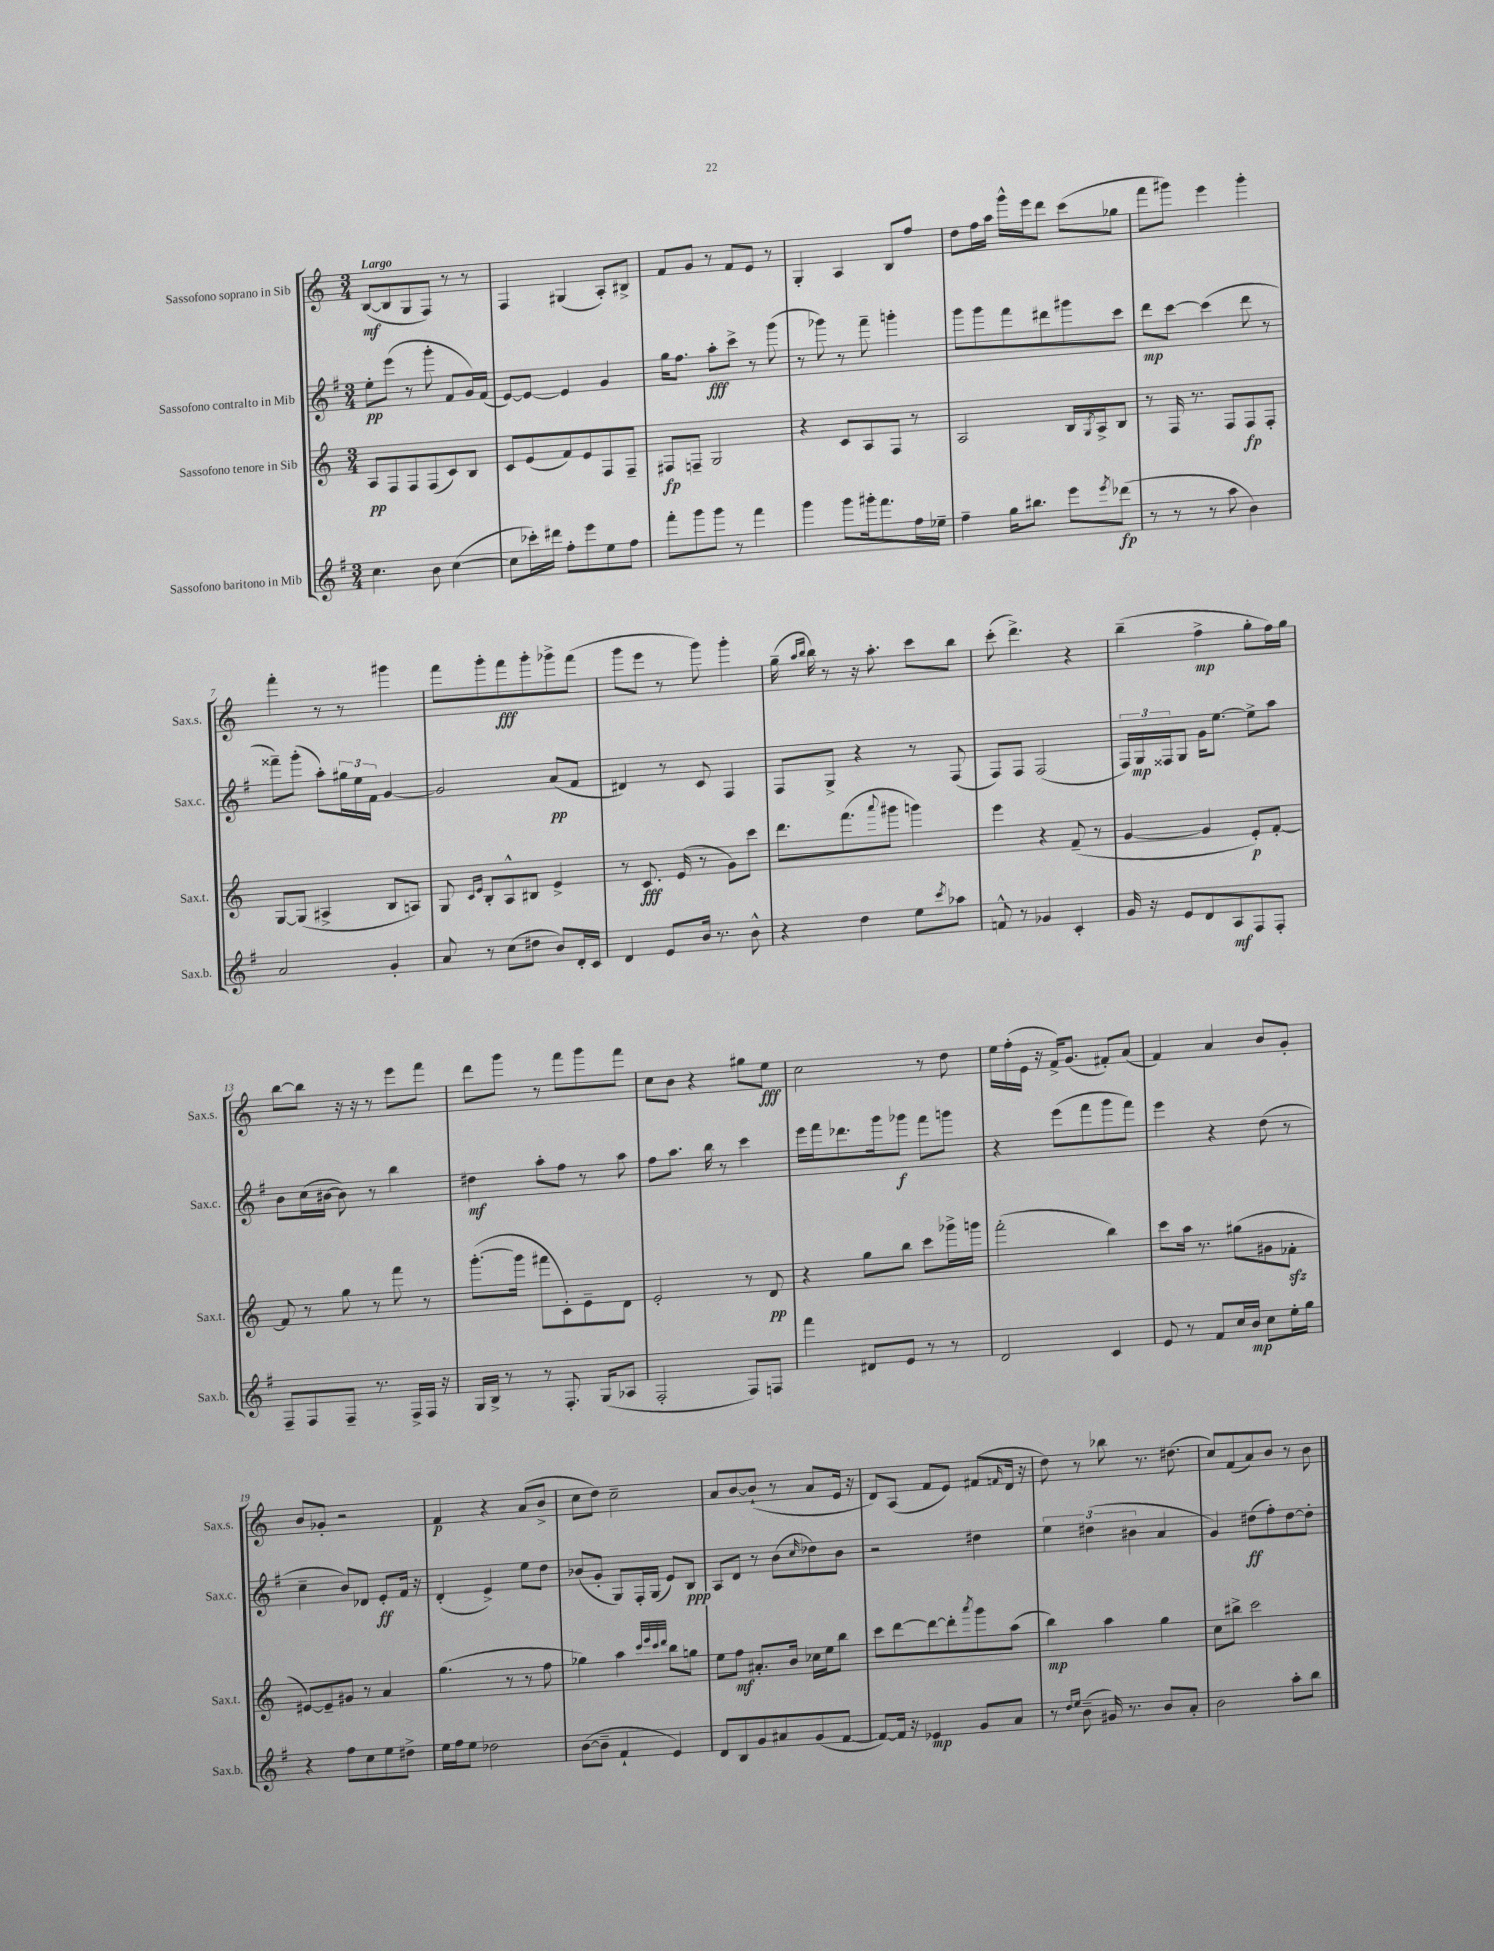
<<
\new StaffGroup <<
\new Staff = "s0" \with { instrumentName = "Sassofono soprano in Sib" shortInstrumentName = "Sax.s." } {
    \clef treble \key c \major \numericTimeSignature \time 3/4 \tempo "Largo"
    b8~\mf( b8 g8 f8) r8 r8 |
    f4 gis4( a8-.) bis8-> |
    f'8 g'8 r8 f'8 e'8 r8 |
    g4-. a4 b8 f''8 |
    d''8 f''16 a''16 g'''16-^ e'''16 d'''8 c'''8( ges''8 |
    f'''8 gis'''8) e'''4 gis'''4-. |
    f'''4-. r8 r8 gis'''4 |
    f'''8 g'''8-. f'''8\fff g'''8-. ges'''8-> f'''8( |
    g'''8 e'''8 r8 g'''8) g'''4-. |
    g''16--( \grace { a''16 b''16 } b''16) r8 r16 a''8.-. c'''8 b''8 |
    c'''8-.( d'''4.->) r4 |
    b''4--( f''4->\mp g''8-. f''16) g''16 |
    b''8~ b''8 r16 r16 r8 e'''8 f'''8 |
    d'''8 g'''8 r8 f'''8 g'''8 f'''8 |
    c''8 b'8 r4 gis''8 e''8\fff |
    c''2 r8 d''8 |
    e''16 f''16-.( e'16 r16 f'16->) g'8.( fis'8-.) a'8( |
    f'4) a'4 b'8 g'8-. |
    b'8 ges'8-. r2 |
    f'4\p r4 a'8( b'8-> |
    c''8 d''8) c''2-- |
    a'8 b'8~ b'8-!( r8 a'8 e'16 r16 |
    d'8) a8( f'8 e'8) fis'8( \grace { f'16 } d'16 r16 |
    d''8) r8 bes''8 r8. dis''8.( |
    c''8) f'8( a'8) b'8 r8 b'8 \bar "|." |
}
\new Staff = "s1" \with { instrumentName = "Sassofono contralto in Mib" shortInstrumentName = "Sax.c." } {
    \clef treble \key g \major \numericTimeSignature \time 3/4
    e''8-.\pp e'''8( r8 g'''8-. fis'8 g'16) fis'16( |
    e'8~) e'8~ e'4 g'4 |
    g''16 fis''8. a''8-.\fff c'''8-> r8 g'''8( |
    r8 ges'''8) r8 fis'''8-- g'''4-. |
    g'''8 g'''8 fis'''8 dis'''8 gis'''8 c'''8 |
    d'''8\mp c'''8~ c'''4( d'''8 r8 |
    fisis'''8--) g'''8-.( a''8-.) \tuplet 3/2 { gis''16 e''16 fis'16 } g'4~ |
    g'2 a'8\pp( fis'8 |
    dis'4) r8 c'8 fis4 |
    fis8 g8-> r4 r8 fis8( |
    fis8) fis8 fis2( |
    \tuplet 3/2 { fis16) g16\mp fisis16 } g8 g'16 e''8.~ e''8-> a''8 |
    b'8 c''16( bis'16~ bis'8) r8 b''4 |
    dis''4\mf a''8-. fis''8 r8 a''8 |
    fis''8 a''8. b''16 r8 c'''4 |
    e'''16 fis'''16 des'''8. g'''16 ges'''8\f fis'''8 g'''8 |
    r4 e'''8( fis'''8 g'''8 fis'''8) |
    e'''4 r4 d''8( r8 |
    c''4-- b'8) des'8 e'8-.\ff fis'16 r16 |
    d'4-.( e'4->) e''8 d''8 |
    bes'8( g'8-. g8) fis16-. g16( e'8) b8\ppp |
    a8 d'8 r8 b'8( \grace { c''16 } des''8) b'8 |
    r2 dis''4 |
    \tuplet 3/2 { e''4 dis''4( bis'4 } a'4 |
    g'4) dis''8\ff( fis''8-.) dis''8~ dis''8-. \bar "|." |
}
\new Staff = "s2" \with { instrumentName = "Sassofono tenore in Sib" shortInstrumentName = "Sax.t." } {
    \clef treble \key c \major \numericTimeSignature \time 3/4
    a8\pp f8 f8 f8( c'8) b8 |
    c'8 e'8( f'8) e'8 f8 f8-- |
    fis8\fp f8-- g2 |
    r4 c'8 a8 f8 r8 |
    a2 b16 \acciaccatura { g8 } a16-> b8 |
    r8 f16 r8. f8 f8\fp f8-. |
    g8~ g8( ais4-> b8 a8) |
    g8 \grace { c'16 e'16 } b8-. a8-^ bis8 e'4-> |
    r8 c'8.\fff e'16( r8 g'8) c'''8 |
    d'''8. f'''8.( \appoggiatura { a'''8 } gis'''8 g'''4) |
    e'''4 r4 f'8--( r8 |
    g'4~ g'4 e'8-.\p) f'8~-. |
    f'8 r8 g''8 r8 f'''8 r8 |
    g'''8.~-.( g'''16 fis'''8 c'8-.) e'8-- d'8 |
    e'2-. r8 d'8\pp |
    r4 g''8 b''8 c'''8 ges'''16-> g'''16 |
    f'''2-.( b''4) |
    c'''8 a''16 r8. gis''8( gis'8 fes'8-.\sfz |
    eis'8~) eis'8-- gis'8 r8 a'4 |
    g''4.( r8 r8 f''8 |
    ges''4) a''4 \grace { c'''32 e'''32 c'''32 d'''32 } b''8 g''8 |
    e''8 f''8\mf ais'8.-. b'16 ces''16 e''16 b''8 |
    c'''8 d'''8~ d'''8~ d'''8-. \acciaccatura { a'''8 } g'''8 a''8( |
    b''4\mp) a''4 g''4 |
    c''8 bis''8-> c'''2 \bar "|." |
}
\new Staff = "s3" \with { instrumentName = "Sassofono baritono in Mib" shortInstrumentName = "Sax.b." } {
    \clef treble \key g \major \numericTimeSignature \time 3/4
    c''4. b'8 c''4~( |
    c''8 ces'''16-.) dis'''16 fis''8-. e'''8 e''8 fis''8 |
    fis'''8-. g'''8 g'''8 r8 fis'''4 |
    g'''4 g'''8 gis'''16-. fis'''8. fis''16 ees''16-- |
    fis''4-- g''16 bis''8. e'''8 \acciaccatura { e'''8 } des'''8\fp( |
    r8 r8 r8 a''8 b'4) |
    a'2 g'4-. |
    a'8 r8 c''8( dis''8 b'8) d'16-. c'16 |
    d'4 e'8 b'16 r8. b'8-^ |
    r4 d''4 e''8 \acciaccatura { c'''8 } aes''8 |
    f'8-^ r8 ges'4 c'4-. |
    g'16 r16 e'8 d'8 a8\mf fis8 fis8-. |
    fis8-- fis8 fis8-- r8. fis16-> fis16 r16 |
    g16 b16-> r8 r8 fis8.-. g16( aes8 |
    fis2-. fis8) f8 |
    fis'''4 dis'8 e'8 r8 r8 |
    d'2 c'4 |
    e'8 r8 fis'8 c''16 b'16\mp c''8 e''16-. g''16 |
    r4 fis''8 c''8 e''8 dis''8-> |
    e''16 fis''16 e''8 des''2 |
    b'8~( b'8-- fis'4-! e'4) |
    d'8 b8 g'8 ais'8 g'8( fis'8~ |
    fis'8~) fis'16 r16 ees'4\mp g'8 a'8 |
    r8 \grace { d''16 e''16 } b'8--( gis'16) r8. b'8 a'8-. |
    b'2 a''8-. b''8 \bar "|." |
}
>>
>>
